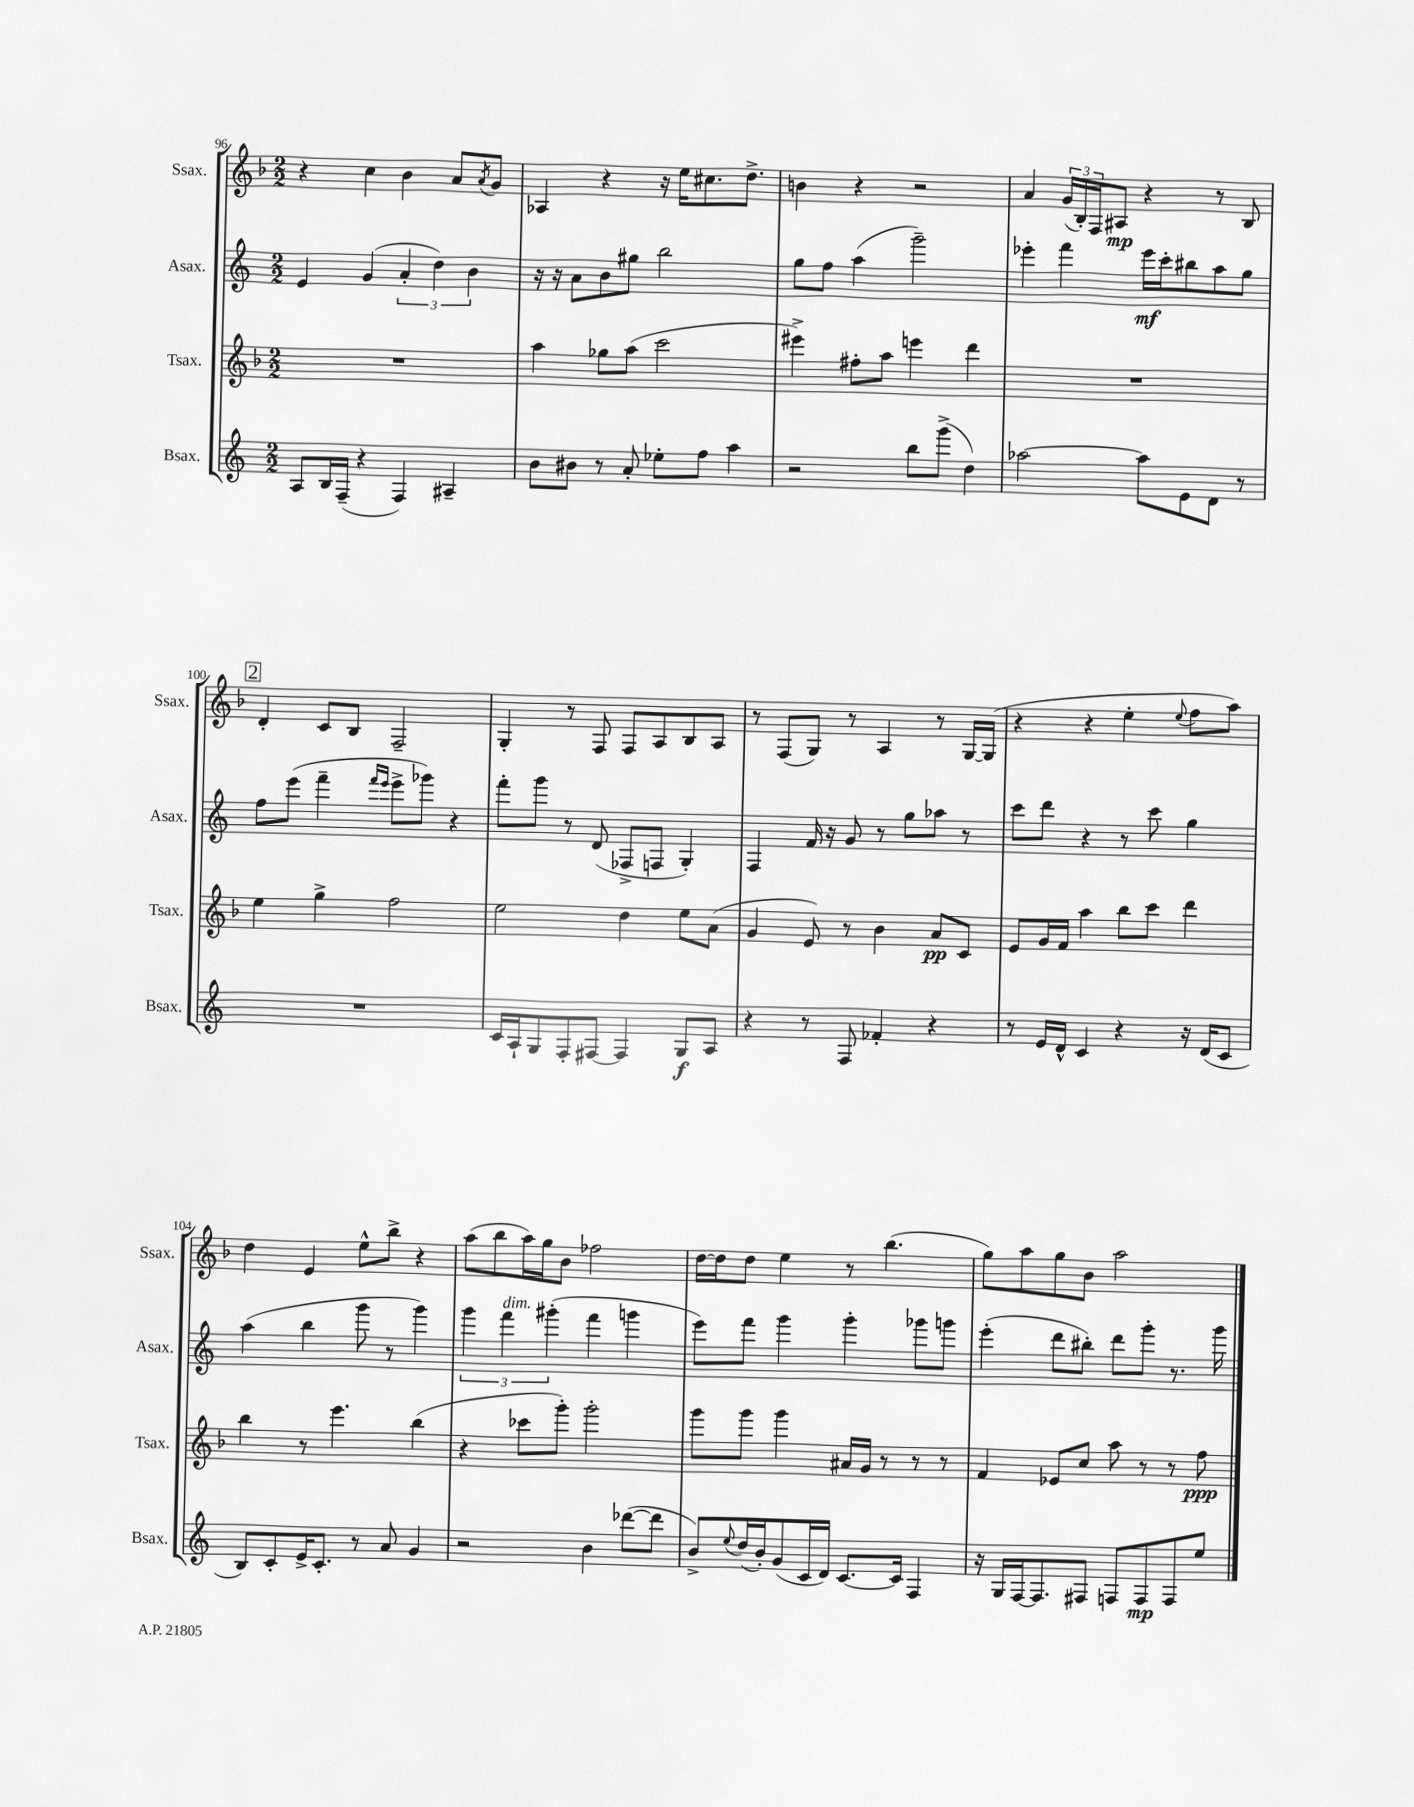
<<
\new StaffGroup <<
\new Staff = "s0" \with { instrumentName = "Ssax." shortInstrumentName = "Ssax." } {
    \clef treble \key f \major \numericTimeSignature \time 2/2
    r4 c''4 bes'4 a'8 \acciaccatura { a'8 } g'8 |
    aes4 r4 r16 e''16 cis''8. d''8.-> |
    b'4 r4 r2 |
    a'4 \tuplet 3/2 { g'16( bes16-.) f16 } ais8\mp r4 r8 bes8 |
    \mark \markup { \box "2" } d'4-. c'8 bes8 f2-- |
    g4-. r8 f8 f8 a8 bes8 a8 |
    r8 f8( g8) r8 a4 r8 g16~ g16( |
    r4 r4 e''4-. \appoggiatura { e''8 } f''8 a''8) |
    d''4 e'4 e''8-^ bes''8-> r4 |
    a''8( bes''8 a''16) g''16 bes'8 fes''2 |
    d''16~ d''16 d''8 e''4 r8 bes''4.( |
    g''8) a''8 g''8 bes'8 a''2 \bar "|." |
}
\new Staff = "s1" \with { instrumentName = "Asax." shortInstrumentName = "Asax." } {
    \clef treble \key c \major \numericTimeSignature \time 2/2
    e'4 g'4( \tuplet 3/2 { a'4-. d''4) b'4 } |
    r16 r16 a'8 b'8 gis''8 b''2 |
    g''8 f''8 a''4( g'''2--) |
    ees'''4-. f'''4 ees'''16\mf c'''16-. bis''8 a''8 g''8 |
    \mark \markup { \box "2" } f''8 e'''8( f'''4-- \grace { f'''16 e'''16 } e'''8-> ges'''8) r4 |
    f'''8-. g'''8 r8 d'8( fes8-> f8 g4-.) |
    f4 f'16 r16 g'8 r8 g''8 aes''8 r8 |
    c'''8 d'''8 r4 r8 c'''8 g''4 |
    a''4( b''4 g'''8 r8 g'''4) |
    \tuplet 3/2 { g'''4 f'''4^\markup { \italic "dim." } gis'''4-.( } f'''4 g'''4 |
    e'''8) f'''8 g'''4 g'''4-. ges'''8 g'''8 |
    e'''4-.( d'''8 bis''8-.) d'''8 g'''8-. r8. g'''16 \bar "|." |
}
\new Staff = "s2" \with { instrumentName = "Tsax." shortInstrumentName = "Tsax." } {
    \clef treble \key f \major \numericTimeSignature \time 2/2
    R1 |
    a''4 ges''8 a''8( c'''2 |
    eis'''4->) fis''8-. a''8 e'''4 d'''4 |
    R1 |
    \mark \markup { \box "2" } e''4 g''4-> f''2 |
    e''2 d''4 e''8 a'8( |
    g'4 e'8) r8 bes'4 a'8\pp c'8 |
    e'8 g'16 f'16 a''4 bes''8 c'''8 d'''4 |
    bes''4 r8 e'''4. bes''4( |
    r4 ces'''8 g'''8-.) g'''2-. |
    g'''8 g'''8 g'''4 ais'16 g'16 r8 r8 r8 |
    f'4 ees'8 c''8 a''8 r8 r8 f''8\ppp \bar "|." |
}
\new Staff = "s3" \with { instrumentName = "Bsax." shortInstrumentName = "Bsax." } {
    \clef treble \key c \major \numericTimeSignature \time 2/2
    a8 b16 f16--( r4 f4) ais4-- |
    b'8 bis'8 r8 a'8-. ees''8-. f''8 a''4 |
    r2 b''8 g'''8->( d''4) |
    aes''2~ aes''8 e'8 d'8 r8 |
    \mark \markup { \box "2" } R1 |
    c'16 a16-! g8 f8-. fis8~ fis4 g8\f a8 |
    r4 r8 f8 fes'4-. r4 |
    r8 e'16 d'16-^ c'4 r4 r16 d'16( c'8 |
    b8) c'8-. e'16-> c'8.-. r8 a'8 g'4 |
    r2 b'4 des'''8~( des'''8 |
    b'8->) \appoggiatura { e''8 } d''16( b'16-.) g'8( c'16 d'16) c'8.~ c'16 f4 |
    r16 g16 f16~ f8. fis8 f8 f8\mp f8 e''8 \bar "|." |
}
>>
>>
\layout { \context { \Score currentBarNumber = #96 } }
